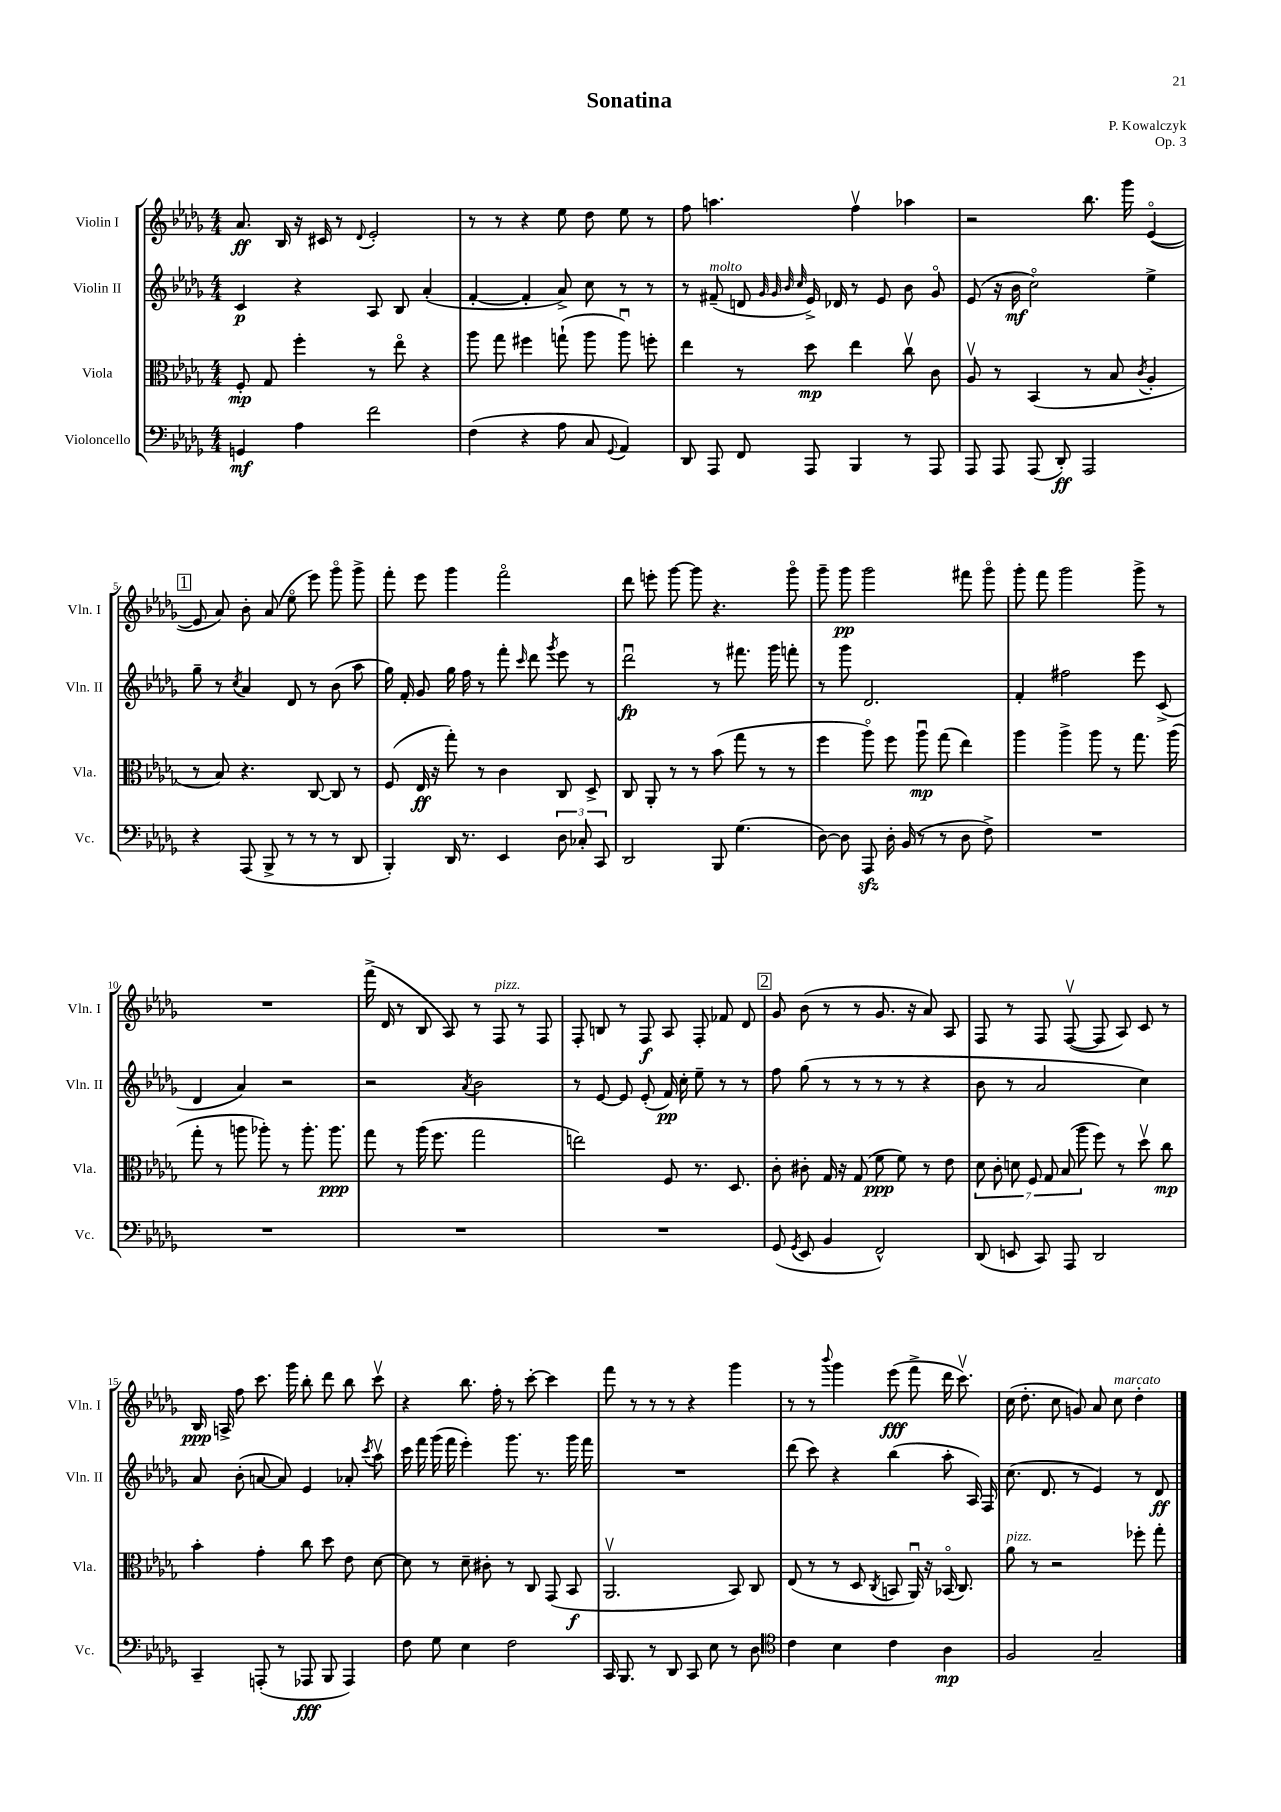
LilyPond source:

\header { title = "Sonatina" composer = "P. Kowalczyk" opus = "Op. 3" }
<<
\new StaffGroup <<
\new Staff = "s0" \with { instrumentName = "Violin I" shortInstrumentName = "Vln. I" } {
    \clef treble \key des \major \numericTimeSignature \time 4/4
    \autoBeamOff aes'8.\ff bes16 r16 cis'16 r8 \appoggiatura { des'8 } ees'2-. |
    r8 r8 r4 ees''8 des''8 ees''8 r8 |
    f''8 a''4. f''4\upbow aes''4 |
    r2 bes''8. ges'''16 ees'4~\flageolet( |
    \mark \markup { \box "1" } ees'8 aes'8) bes'8-. aes'8( ees''8\flageolet ees'''8) ges'''8\flageolet ges'''8-> |
    f'''8-. ees'''8 ges'''4 f'''2\flageolet |
    des'''8 e'''8-. ges'''8~ ges'''8 r4. ges'''8\flageolet |
    ges'''8-- ges'''8\pp ges'''2 fis'''8 ges'''8\flageolet |
    ges'''8-. f'''8 ges'''2 ges'''8-> r8 |
    R1 |
    f'''16->( des'16 r8 bes8 aes8) r8 f8^\markup { \italic "pizz." } r8 f8 |
    f8-. b8 r8 f8\f aes8 f8-. fes'8 des'8 |
    \mark \markup { \box "2" } ges'8 bes'8( r8 r8 ges'8. r16 aes'8) aes8 |
    f8 r8 f8 f8~\upbow( f8 aes8) c'8 r8 |
    bes16\ppp a16-> f''8 c'''8. ges'''16 bes''8-. des'''8 bes''8 c'''8\upbow |
    r4 bes''8. f''16-. r8 c'''8~-. c'''4 |
    f'''8 r8 r8 r8 r4 ges'''4 |
    r8 r8 \appoggiatura { bes'''8 } ges'''4 ees'''8\fff( f'''8-> des'''16 c'''8.\upbow) |
    c''16( des''8.-. c''8 g'8) aes'8 c''8^\markup { \italic "marcato" } des''4-. \bar "|." |
}
\new Staff = "s1" \with { instrumentName = "Violin II" shortInstrumentName = "Vln. II" } {
    \clef treble \key des \major \numericTimeSignature \time 4/4
    \autoBeamOff c'4\p r4 aes8 bes8 aes'4-.( |
    f'4~-. f'4-. aes'8->) c''8 r8 r8 |
    r8 fis'8--^\markup { \italic "molto" }( d'8 \grace { ges'32 ges'32 bes'32 c''32 } ees'16->) des'16 r8 ees'8 bes'8 ges'8\flageolet |
    ees'8( r16 bes'16\mf c''2\flageolet) ees''4-> |
    \mark \markup { \box "1" } ges''8-- r8 \acciaccatura { c''8 } aes'4 des'8 r8 bes'8( aes''8 |
    ges''16) f'16-. ges'8 ges''16 f''16 r8 f'''8-. \grace { c'''16 } des'''8 \acciaccatura { ges'''8 } ees'''8 r8 |
    des'''2\downbow\fp r8 fis'''8. ges'''16 f'''8-. |
    r8 ges'''8 des'2. |
    f'4-. fis''2 ees'''8 c'8->( |
    des'4 aes'4) r2 |
    r2 \acciaccatura { aes'8 } bes'2 |
    r8 ees'8~ ees'8 ees'8-.( f'16\pp) c''16-. ees''8-- r8 r8 |
    \mark \markup { \box "2" } f''8 ges''8( r8 r8 r8 r8 r4 |
    bes'8 r8 aes'2 c''4) |
    aes'8 bes'8-.( a'8~ a'8) ees'4 aes'8-. \acciaccatura { c'''8 } aes''8\upbow |
    c'''16 f'''16 ges'''16( f'''16 ees'''4-.) ges'''8. r8. ges'''16 f'''16 |
    R1 |
    des'''8( c'''8) r4 bes''4( aes''8-. aes16) f16 |
    c''8.( des'8. r8 ees'4) r8 des'8\ff \bar "|." |
}
\new Staff = "s2" \with { instrumentName = "Viola" shortInstrumentName = "Vla." } {
    \clef alto \key des \major \numericTimeSignature \time 4/4
    \autoBeamOff f8-.\mp ges8 f''4-. r8 ees''8\flageolet r4 |
    aes''8 ges''8 fis''4 g''8-!( aes''8 aes''8\downbow) f''8-. |
    ees''4 r8 des''8\mp ees''4 c''8\upbow c'8 |
    aes8\upbow r8 bes,4( r8 bes8 \acciaccatura { c'8 } aes4-. |
    \mark \markup { \box "1" } r8 bes8) r4. c8~ c8 r8 |
    f8( ees16\ff r16 ges''8-.) r8 c'4 c8 des8-> |
    c8 aes,8-. r8 r8 bes'8( ges''8 r8 r8 |
    f''4 aes''8\flageolet) f''8 aes''8\downbow\mp ges''8( ees''4) |
    aes''4 aes''4-> aes''8 r8 ges''8. aes''16( |
    ges''8-. r8 a''8 aes''8-.) r8 aes''8.-. aes''8.\ppp |
    ges''8 r8 aes''16( f''8. ges''2 |
    e''2) f8 r8. des8. |
    \mark \markup { \box "2" } c'8-. cis'8-. ges16 r16 ges8( f'8\ppp f'8) r8 ees'8 |
    \tuplet 7/4 { des'8 c'8-. d'8 f8 ges8 bes8( aes''8 } f''8) r8 des''8\upbow c''8\mp |
    bes'4-. ges'4-. c''8 des''8 ees'8 des'8~ |
    des'8 r8 des'8-- cis'8-. r8 c8 ges,8( bes,8\f |
    aes,2.\upbow bes,8) c8 |
    ees8( r8 r8 des8 \acciaccatura { c8 } b,8 aes,16\downbow) r16 bes,16\flageolet( c8.) |
    aes'8^\markup { \italic "pizz." } r8 r2 fes''8-. ges''8-. \bar "|." |
}
\new Staff = "s3" \with { instrumentName = "Violoncello" shortInstrumentName = "Vc." } {
    \clef bass \key des \major \numericTimeSignature \time 4/4
    \autoBeamOff g,4\mf aes4 f'2 |
    f4( r4 aes8 c8 \appoggiatura { ges,8 } aes,4) |
    des,8 aes,,8 f,8 aes,,8 bes,,4 r8 aes,,8 |
    aes,,8 aes,,8 aes,,8( des,8-.\ff) aes,,2 |
    \mark \markup { \box "1" } r4 aes,,8( bes,,8-> r8 r8 r8 des,8 |
    bes,,4-.) des,16 r8. ees,4 \tuplet 3/2 { des8 ces8-. c,8 } |
    des,2 bes,,8 ges4.( |
    des8~) des8 aes,,8\sfz des16-. bes,16( r8 r8 des8 f8->) |
    R1 |
    R1 |
    R1 |
    R1 |
    \mark \markup { \box "2" } ges,8( \acciaccatura { ges,8 } ees,8 bes,4 f,2-^) |
    des,8( e,8 c,8) aes,,8 des,2 |
    c,4-- a,,8-.( r8 aes,,8\fff bes,,8 aes,,4) |
    f8 ges8 ees4 f2 |
    c,16 bes,,8. r8 des,8 c,8 ees8 r8 des8 |
    \clef tenor c'4 bes4 c'4 aes4\mp |
    f2 ges2-- \bar "|." |
}
>>
>>
